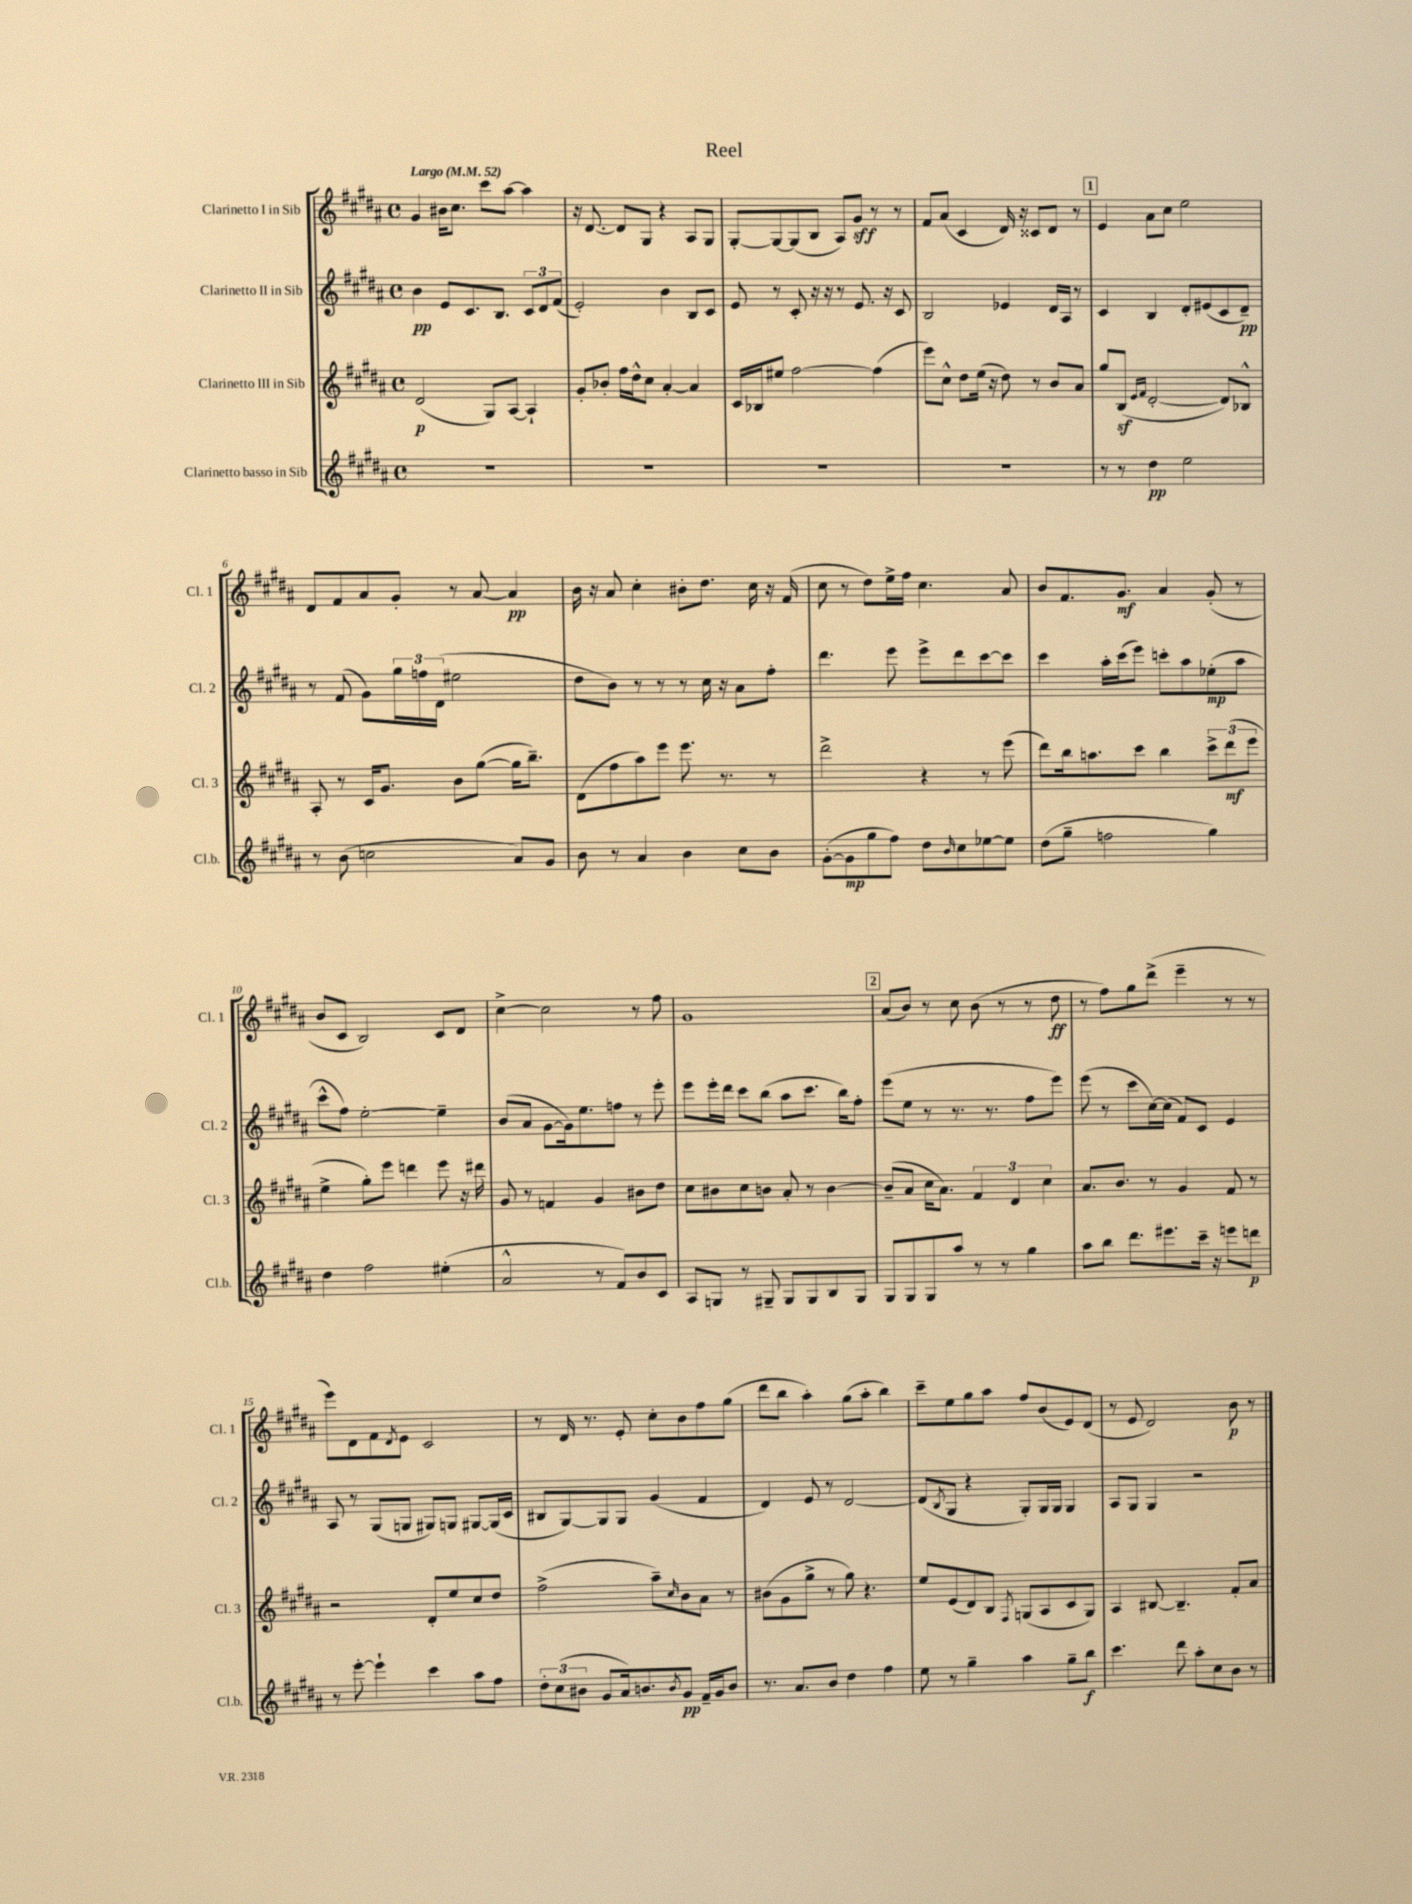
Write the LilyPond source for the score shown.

\header { title = "Reel" }
<<
\new StaffGroup <<
\new Staff = "s0" \with { instrumentName = "Clarinetto I in Sib" shortInstrumentName = "Cl. 1" } {
    \clef treble \key b \major \defaultTimeSignature \time 4/4 \tempo "Largo" 4 = 52
    gis'4 bis'16 cis''8. cis'''8 ais''8~ ais''4 |
    r16 dis'8.~ dis'8 gis8 r4 ais8 gis8 |
    gis8~-. gis8~ gis8( b8 ais8) gis'8\sff r8 r8 |
    fis'8 ais'8( cis'4 dis'16) r16 cisis'8 dis'8 r8 |
    \mark \markup { \box "1" } e'4 ais'8 cis''8 e''2 |
    dis'8 fis'8 ais'8 gis'8-. r8 ais'8~ ais'4\pp |
    b'16 r16 ais'8 cis''4-. bis'8-. dis''8. cis''16 r16 fis'16( |
    cis''8 r8 dis''8) e''16-> fis''16 cis''4. ais'8 |
    b'8 fis'8. gis'8.\mf ais'4 gis'8-.( r8 |
    b'8 cis'8 b2) cis'8 dis'8 |
    cis''4~-> cis''2 r8 fis''8 |
    gis'1 |
    \mark \markup { \box "2" } ais'8( b'8) r8 cis''8 b'8( r8 r8 dis''8\ff |
    r8 fis''8) gis''8 dis'''8->( e'''4-- r8 r8 |
    e'''8) dis'8 fis'8 \acciaccatura { dis'8 } e'8 cis'2 |
    r8 dis'16 r8. e'8-. cis''8-. b'8 fis''8 gis''8( |
    dis'''8 b''8 ais''4-.) gis''8( ais''8-. b''4) |
    cis'''8-- e''8 gis''8 ais''8 fis''8 b'8( e'8) dis'8( |
    r8 e'8 dis'2) b'8\p r8 \bar "|." |
}
\new Staff = "s1" \with { instrumentName = "Clarinetto II in Sib" shortInstrumentName = "Cl. 2" } {
    \clef treble \key b \major \defaultTimeSignature \time 4/4
    b'4\pp e'8 cis'8. b8. \tuplet 3/2 { cis'8 dis'8 fis'8( } |
    e'2-.) b'4 b8 cis'8 |
    e'8 r8 cis'8-. r16 r16 r8 e'8. r16 cis'8 |
    b2 ees'4 dis'16 ais16 r8 |
    \mark \markup { \box "1" } cis'4 b4 dis'8-. eis'8( cis'8 dis'8--\pp) |
    r8 fis'8( gis'8) \tuplet 3/2 { gis''16 f''16 dis'16( } eis''2 |
    dis''8 b'8) r8 r8 r8 cis''16 r16 ais'8 fis''8-. |
    dis'''4. e'''8 e'''8-> dis'''8 cis'''8~ cis'''8 |
    cis'''4 ais''16-. cis'''16( e'''8) c'''8-. ais''8 ees''8-.\mp( ais''8 |
    cis'''8-^ fis''8) e''2~-. e''4-- |
    b'8( ais'8 gis'8~ gis'16) e''8. f''8 r8 e'''8-. |
    e'''8 e'''16-. dis'''16 cis'''8 b''8( ais''8 cis'''8. b''16) fis''8-. |
    \mark \markup { \box "2" } e'''8( e''8 r8 r8. r8. fis''8 e'''8) |
    e'''8( r8 cis'''8 cis''16~) cis''16( fis'8) cis'8 e'4 |
    ais8 r8 gis8( g8 gis8) g8 gis8~ gis16( cis'16 |
    bis8 gis8~) gis8 gis8 gis'4( fis'4 |
    dis'4) e'8 r8 dis'2~ |
    dis'8( \acciaccatura { b8 } gis8 r4 gis8-.) gis16 gis16 gis4 |
    ais8 gis8 gis4 r2 \bar "|." |
}
\new Staff = "s2" \with { instrumentName = "Clarinetto III in Sib" shortInstrumentName = "Cl. 3" } {
    \clef treble \key b \major \defaultTimeSignature \time 4/4
    dis'2\p( gis8) ais8~ ais4-! |
    gis'8-. bes'8-. fis''16 dis''16-^ cis''8 ais'4~-. ais'4 |
    cis'16 bes16 eis''8 fis''2~ fis''4( |
    e'''8) cis''8-^ dis''8 e''16( r16 dis''8) r8 b'8 ais'8 |
    \mark \markup { \box "1" } gis''8 b8\sf( \grace { e'16 fis'16 } dis'2~-. dis'8) bes8-^ |
    ais8-. r8 cis'16 gis'8. b'8 gis''8~( gis''16 b''8.--) |
    dis'8( fis''8 ais''8) e'''8 e'''8. r8. r8 |
    dis'''2-> r4 r8 e'''8( |
    dis'''8) b''16 a''8. cis'''8 b''4 \tuplet 3/2 { cis'''8-> dis'''8\mf( e'''8 } |
    e''4-> gis''8-.) e'''8 d'''4 e'''8 r16 dis'''16 |
    gis'8 r8 f'4 gis'4 bis'8 dis''8 |
    cis''8 bis'8 cis''8 b'8 ais'8-. r8 b'4~ |
    \mark \markup { \box "2" } b'8--( ais'8 cis''16 ais'8.) \tuplet 3/2 { fis'4 dis'4 cis''4 } |
    ais'8. b'8. r8 gis'4 fis'8 r8 |
    r2 dis'8-. e''8 cis''8 dis''8 |
    fis''2->( ais''8--) \grace { cis''16 } b'8 ais'8 r8 |
    bis'8( gis'8 gis''8-> r8 gis''8) r4. |
    e''8 e'8( dis'8) b8 \acciaccatura { fis8 } g8( ais8 cis'8 g8) |
    ais4 bis8~ bis4.-- fis'8-. ais'8 \bar "|." |
}
\new Staff = "s3" \with { instrumentName = "Clarinetto basso in Sib" shortInstrumentName = "Cl.b." } {
    \clef treble \key b \major \defaultTimeSignature \time 4/4
    R1 |
    R1 |
    R1 |
    R1 |
    \mark \markup { \box "1" } r8 r8 dis''4\pp e''2 |
    r8 b'8( c''2 ais'8) gis'8 |
    b'8 r8 ais'4 b'4 cis''8 b'8 |
    gis'8~-.( gis'8\mp gis''8 fis''8) dis''8 \grace { b'16 } cis''8 ees''8~ ees''8 |
    dis''8( gis''8-- f''2 gis''4) |
    dis''4 fis''2 eis''4-.( |
    ais'2-^ r8 fis'8) b'8 cis'8 |
    ais8 g8 r8 gis8-- gis8 gis8 b8 gis8 |
    \mark \markup { \box "2" } gis8 gis8 gis8 ais''8 r8 r8 gis''4 |
    ais''8 b''8 dis'''8. eis'''8. cis'''16-- r16 e'''8 d'''8\p |
    r8 e'''8~-. e'''4-! cis'''4 ais''8 fis''8 |
    \tuplet 3/2 { dis''8-. cis''8( bis'8 } gis'8 ais'16) b'8. \acciaccatura { b'8 } gis'8\pp fis'16-- gis'16 b'8 |
    r8. ais'8. b'8 dis''4 fis''4 |
    e''8 r8 gis''4-- ais''4 gis''8-- b''8\f |
    cis'''4. dis'''8 ais''8-. cis''8 b'8 r8 \bar "|." |
}
>>
>>
